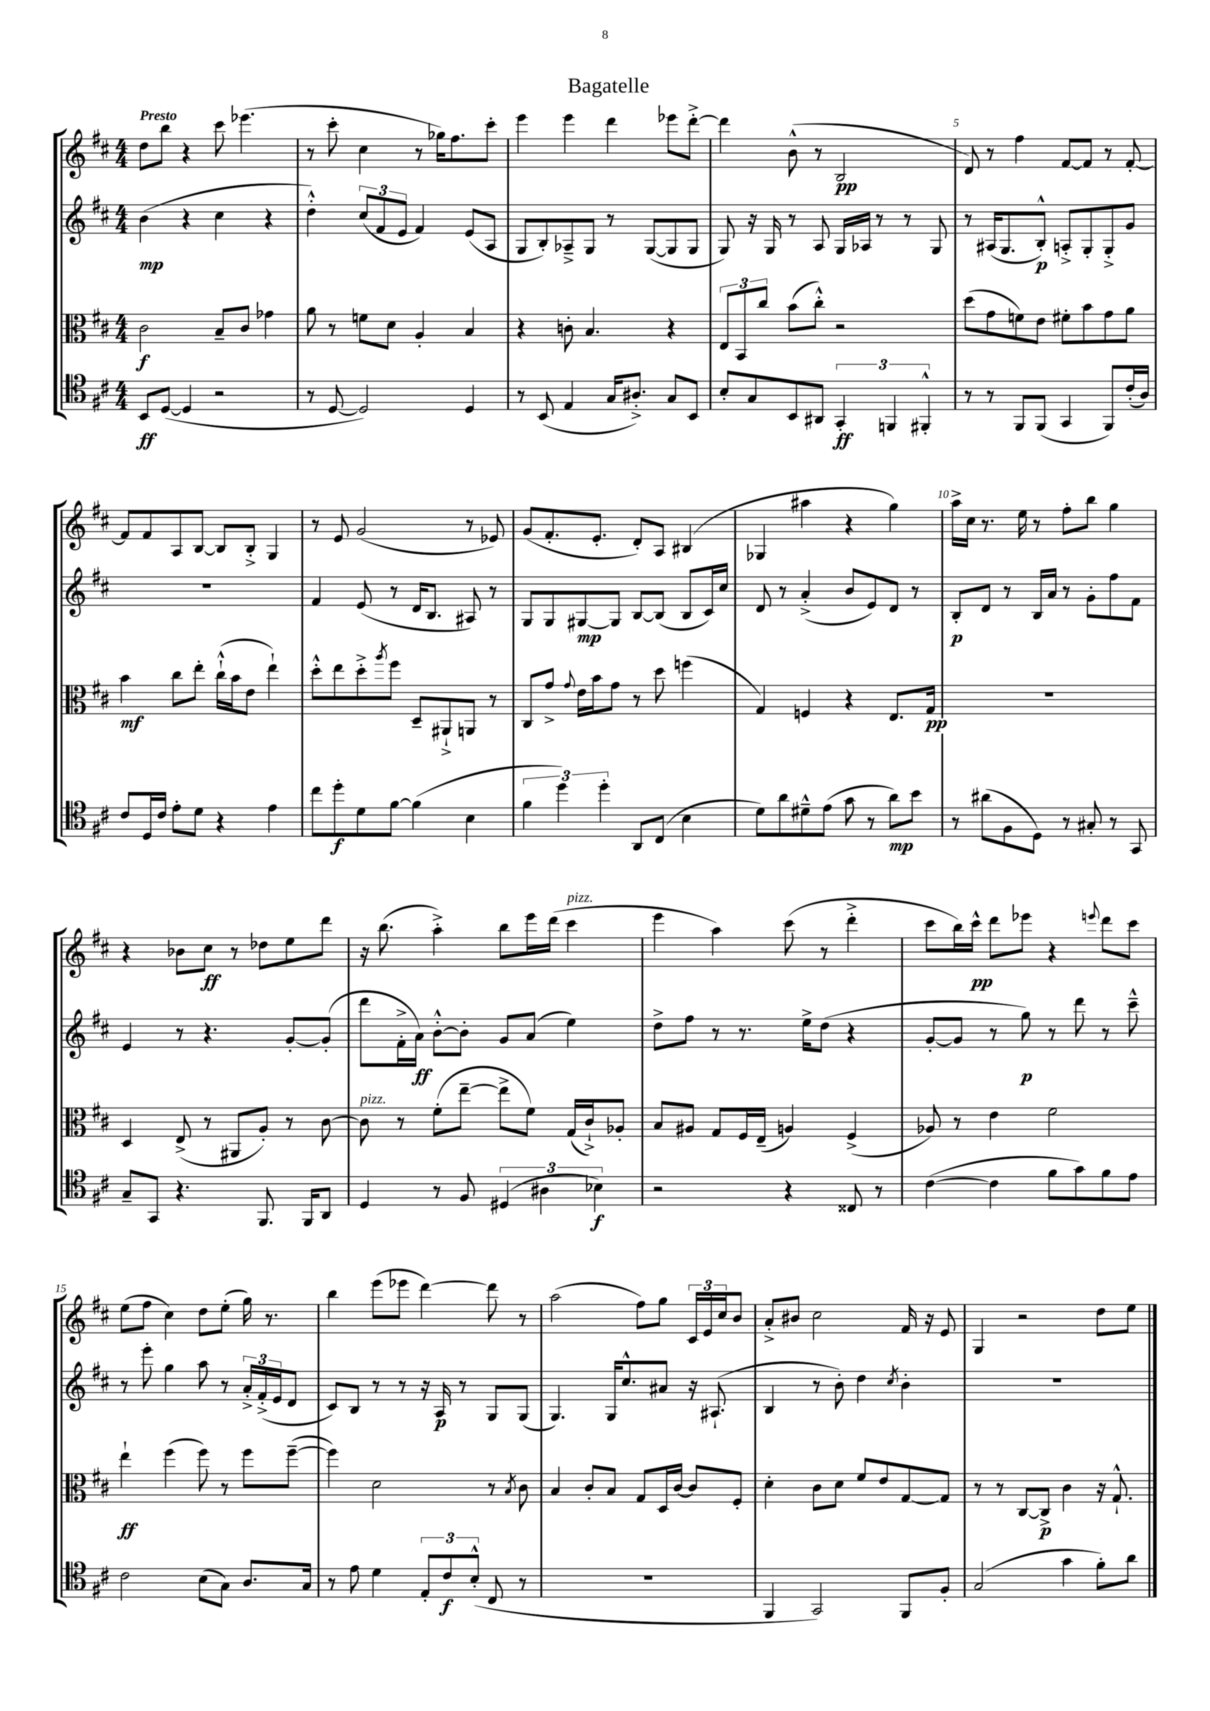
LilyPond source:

\header { title = "Bagatelle" }
<<
\new StaffGroup <<
\new Staff = "s0" {
    \clef treble \key d \major \numericTimeSignature \time 4/4 \tempo "Presto"
    d''8 b''8 r4 cis'''8 ees'''4.( |
    r8 cis'''8-. cis''4 r8 ges''16) fis''8. cis'''8-. |
    e'''4 e'''4 d'''4 ees'''8 d'''8~-.-> |
    d'''4 b'8-^( r8 b2\pp |
    d'8) r8 fis''4 fis'8~ fis'8 r8 fis'8~-. |
    fis'8 fis'8 a8 b8~ b8 b8-.-> g4 |
    r8 e'8 g'2( r8 ees'8) |
    g'8( fis'8.-. e'8.-. d'8-.) a8 bis4( |
    ges4 ais''4 r4 g''4) |
    a''16-> cis''16 r8. e''16 r8 fis''8-. b''8 g''4 |
    r4 bes'8 cis''8\ff r8 des''8 e''8 d'''8 |
    r16 b''8.( a''4-.->) b''8 e'''16 d'''16( cis'''4^\markup { \italic "pizz." } |
    e'''4 a''4) cis'''8( r8 d'''4-.-> |
    cis'''8 b''16) cis'''16-^\pp d'''8 ees'''8 r4 \appoggiatura { e'''8 } d'''8 cis'''8 |
    e''8( fis''8 cis''4) d''8 e''8-.( g''16) r8. |
    b''4 e'''8( ees'''8 d'''4~) d'''8 r8 |
    a''2( fis''8) g''8 \tuplet 3/2 { cis'16 e'16 cis''16 } b'8 |
    a'8-.-> bis'8 cis''2 fis'16 r16 e'8 |
    g4 r2 d''8 e''8 \bar "|." |
}
\new Staff = "s1" {
    \clef treble \key d \major \numericTimeSignature \time 4/4
    b'4\mp( r4 cis''4 r4 |
    d''4-.-^) \tuplet 3/2 { cis''8( fis'8 e'8 } fis'4) e'8( a8 |
    g8 b8-.) aes8---> g8 r8 g8~( g8 g8 |
    g8) r16 g16 r8 a8 g16 aes16 r8 r8 g8 |
    r8 ais16( g8. b8-.-^\p) a8-.-> g8-. g8-.-> g'8 |
    r1 |
    fis'4 e'8( r8 d'16 b8. ais8) r8 |
    g8 g8 gis8~\mp gis8 b8~ b8( b8 cis'16) cis''16 |
    d'8 r8 a'4-.->( b'8 e'8) d'8 r8 |
    b8-.\p d'8 r8 b16 a'16 r8 g'8-. fis''8 fis'8 |
    e'4 r8 r4. g'8~-. g'8-.( |
    d'''8 fis'16-.-> a'16\ff) b'8~-.-^ b'8-. g'8 a'8( e''4) |
    d''8-> fis''8 r8 r8. e''16-> d''8( r4 |
    g'8~-. g'8 r8 g''8\p) r8 d'''8 r8 cis'''8---^ |
    r8 e'''8-. g''4 a''8 r8 \tuplet 3/2 { a'16-.-> fis'16-.->( e'16 } d'8 |
    cis'8) b8 r8 r8 r16 a16\p r8 g8 g8( |
    g4.) g16 cis''8.-^ ais'8 r16 ais8.-!( |
    b4 r8 b'8-.) d''4 \acciaccatura { cis''8 } b'4-. |
    R1 \bar "|." |
}
\new Staff = "s2" {
    \clef alto \key d \major \numericTimeSignature \time 4/4
    cis'2\f b8-- cis'8 ges'4 |
    a'8 r8 f'8 d'8 a4-. b4 |
    r4 c'8-. b4. r4 |
    \tuplet 3/2 { e8 b,8 cis''8 } b'8( cis''8-.-^) r2 |
    d''8( g'8 f'8) e'8 fis'8-. b'8 g'8 a'8 |
    b'4\mf cis''8 e''8-. cis''16-!-^( b'16 e'8 e''4-!) |
    d''8-.-^ e''8 d''8-.-> \acciaccatura { a''8 } fis''8 d8-- ais,8-!-> a,8 r8 |
    cis8 g'8-> \appoggiatura { g'8 } e'16 b'16 g'8 r8 d''8 f''4( |
    g4) f4 r4 e8. g16\pp |
    R1 |
    d4 e8->( r8 ais,8 a8-.) r8 cis'8~ |
    cis'8^\markup { \italic "pizz." } r8 fis'8-.( e''8~-- e''8-> fis'8) g16( cis'16-!->) aes8-. |
    b8 ais8 g8 fis16 e16--( a4) fis4->( |
    aes8) r8 e'4 fis'2 |
    e''4-!\ff fis''4( fis''8) r8 fis''8 fis''8~--( |
    fis''4) d'2 r8 \acciaccatura { b8 } cis'8 |
    b4 cis'8-. b8 g8 d16 cis'16~ cis'8 fis8-. |
    d'4-. cis'8 d'8 fis'8 e'8 g8~ g8 |
    r8 r8 cis8~ cis8->\p cis'4 r16 g8.-!-^ \bar "|." |
}
\new Staff = "s3" {
    \clef tenor \key d \major \numericTimeSignature \time 4/4
    b,8\ff d8~( d4 r2 |
    r8 d8~ d2) d4 |
    r8 b,8( e4 g16 ais8.-.->) g8 b,8 |
    b8-. g8 b,8 ais,8 \tuplet 3/2 { g,4-.\ff f,4 fis,4-.-^ } |
    r8 r8 fis,8 fis,8( g,4 fis,8) cis'16-.( a16) |
    cis'8 d16 cis'16 e'8-. d'8 r4 e'4 |
    cis''8 d''8-.\f d'8 fis'8~ fis'4( b4 |
    \tuplet 3/2 { fis'4 d''4) d''4-. } a,8 cis8( b4 |
    d'8) a'8 dis'8---^ e'8( g'8 r8 a'8\mp) b'8 |
    r8 ais'8( fis8 d8) r8 gis8-. r8 g,8 |
    g8-- g,8 r4. fis,8. fis,16 a,8 |
    d4 r8 fis8 \tuplet 3/2 { dis4( ais4 bes4\f) } |
    r2 r4 cisis8 r8 |
    cis'4~( cis'4 fis'8 g'8) fis'8 e'8 |
    cis'2 b8( g8) a8. g16 |
    r8 e'8 d'4 \tuplet 3/2 { e8-. cis'8\f b8-.-^( } cis8 r8 |
    R1 |
    fis,4 g,2) fis,8 fis8-. |
    g2( g'4 fis'8-.) a'8 \bar "|." |
}
>>
>>
\layout { \context { \Score \override BarNumber.break-visibility = ##(#f #t #t) barNumberVisibility = #(every-nth-bar-number-visible 5) } }
